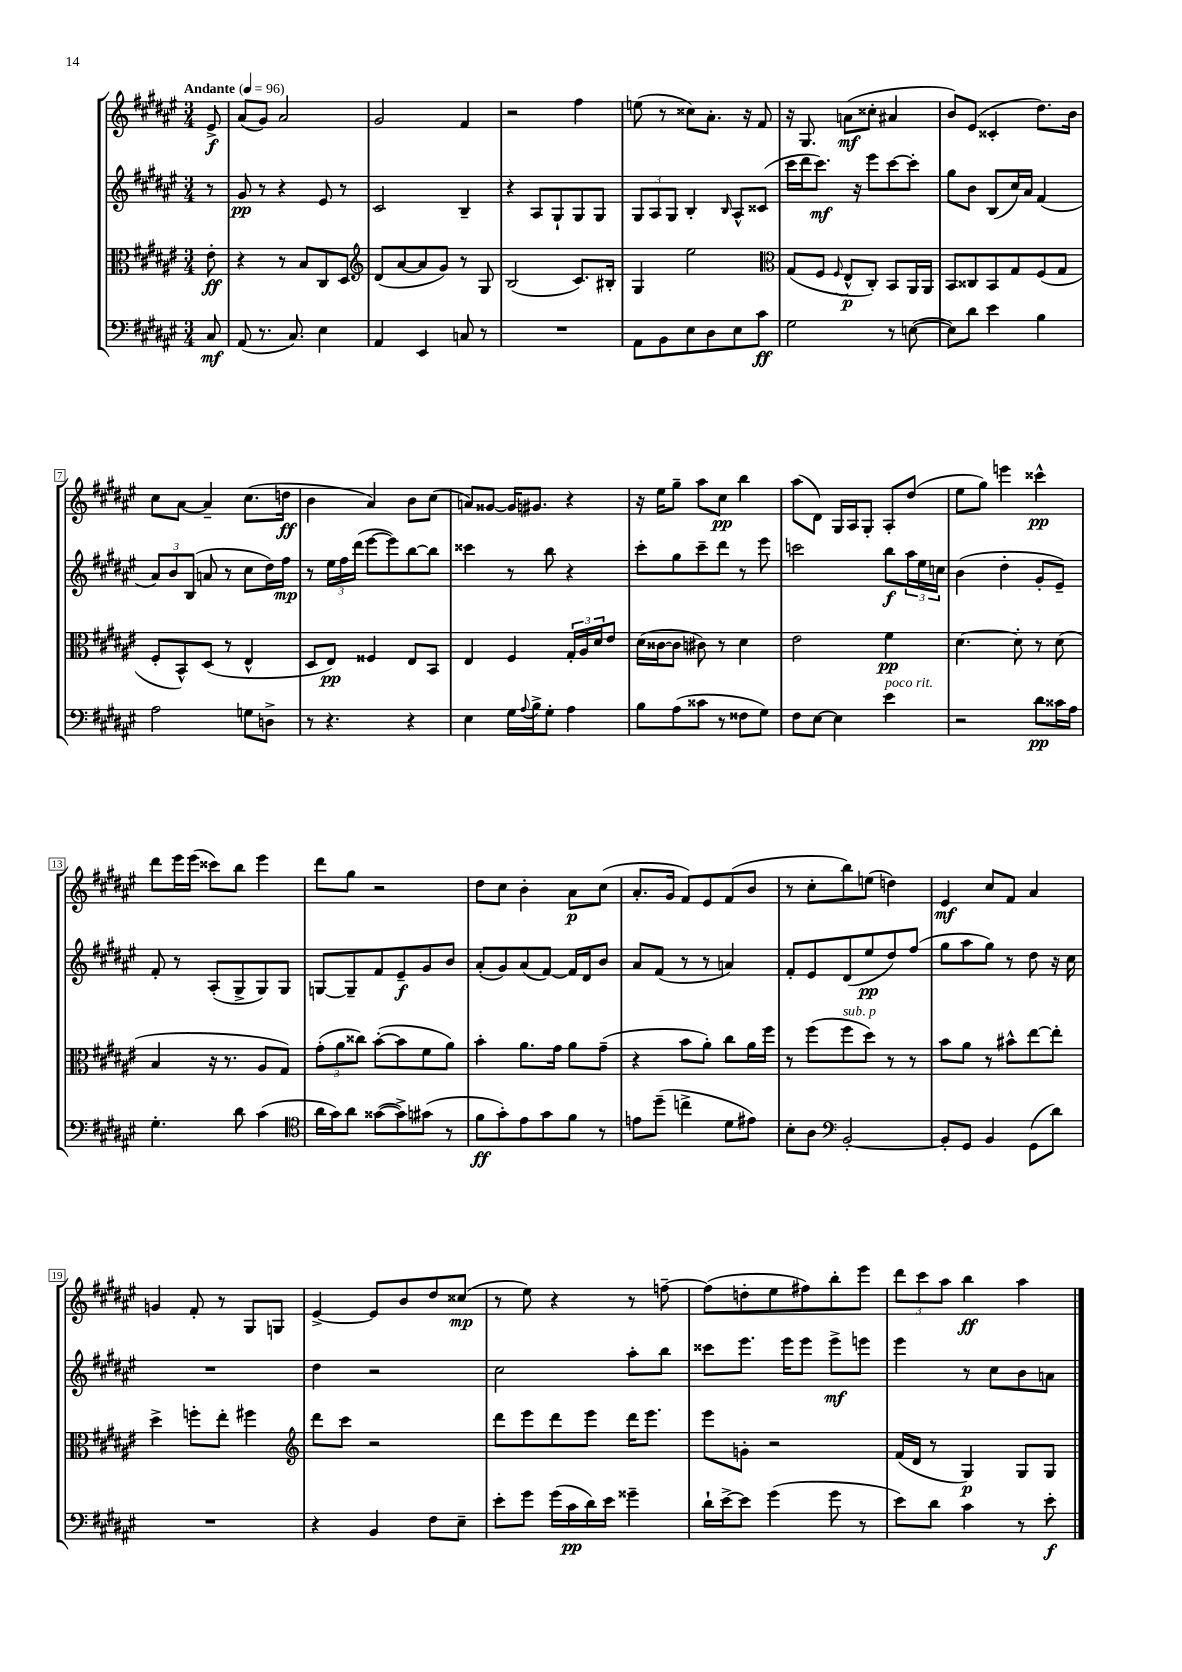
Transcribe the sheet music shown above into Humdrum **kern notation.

**kern	**dynam	**kern	**dynam	**kern	**dynam	**kern	**dynam
*part4	*part4	*part3	*part3	*part2	*part2	*part1	*part1
*staff4	*staff4	*staff3	*staff3	*staff2	*staff2	*staff1	*staff1
*clefF4	*	*clefC3	*	*clefG2	*	*clefG2	*
*k[f#c#g#d#a#e#]	*	*k[f#c#g#d#a#e#]	*	*k[f#c#g#d#a#e#]	*	*k[f#c#g#d#a#e#]	*
*M3/4	*	*M3/4	*	*M3/4	*	*M3/4	*
*MM96	*	*MM96	*	*MM96	*	*MM96	*
=	=	=	=	=	=	=	=
!	!	!	!	!	!	!LO:TX:a:B:t=Andante	!
8C#/	mf	8e#'\	ff	8r	.	8e#^/	f
=1	=1	=1	=1	=1	=1	=1	=1
(8AA#/	.	4r	.	8g#/	pp	(8a#/L	.
8.r	.	.	.	8r	.	8g#/J)	.
.	.	8r	.	4r	.	2a#/	.
8.C#/)	.	.	.	.	.	.	.
.	.	8B/L	.	.	.	.	.
4E#\	.	8C#/	.	8e#/	.	.	.
.	.	8D#/J	.	8r	.	.	.
=2	=2	=2	=2	=2	=2	=2	=2
*	*	*clefG2	*	*	*	*	*
4AA#/	.	(8d#/L	.	2c#/	.	2g#/	.
.	.	[8a#/	.	.	.	.	.
4EE#/	.	8a#/]	.	.	.	.	.
.	.	8g#/J)	.	.	.	.	.
8Cn/	.	8r	.	4B~/	.	4f#/	.
8r	.	8G#/	.	.	.	.	.
=3	=3	=3	=3	=3	=3	=3	=3
2.r	.	(2B/	.	4r	.	2r	.
.	.	.	.	8A#/L	.	.	.
.	.	.	.	8G#`/	.	.	.
.	.	8.c#/L)	.	8G#/	.	4ff#\	.
.	.	.	.	8G#/J	.	.	.
.	.	16B#X'/Jk	.	.	.	.	.
=4	=4	=4	=4	=4	=4	=4	=4
8AA#\L	.	4G#/	.	12G#/L	.	(8een\	.
.	.	.	.	12A#/	.	.	.
8BB\	.	.	.	.	.	8r	.
.	.	.	.	12G#/J	.	.	.
8E#\	.	2ee#\	.	4B'/	.	8cc##X\L)	.
8D#\	.	.	.	.	.	8.a#'\J	.
.	.	.	.	16qqB/	.	.	.
8E#\	.	.	.	8A#^^/L	.	.	.
.	.	.	.	.	.	16r	.
8c#\J	ff	.	.	(8c##X/J	.	8f#/	.
=5	=5	=5	=5	=5	=5	=5	=5
*	*	*clefC3	*	*	*	*	*
2G#\	.	(8G#/L	.	16ccc#\LL	.	16r	.
.	.	.	.	16ddd#\J	.	8.G#/	.
.	.	8F#/J	.	8.ccc#\J)	mf	.	.
.	.	8qqF#/	.	.	.	.	.
.	.	8E#^^/L	p	.	.	(8an\L	mf
.	.	.	.	16r	.	.	.
.	.	8C#'/J)	.	8eee#\L	.	8cc##X'\J	.
8r	.	8BB/L	.	[8ccc#\	.	4a#X/	.
([8En\	.	16AA#/L	.	8ccc#'\J]	.	.	.
.	.	16AA#/JJ	.	.	.	.	.
=6	=6	=6	=6	=6	=6	=6	=6
8E\L])	.	8BB/L	.	8gg#\L	.	8b/L)	.
8d#\J	.	8C##X/	.	8b\J	.	(8e#/J	.
4e#\	.	8BB/	.	(8B/L	.	4c##X'/	.
.	.	8G#/	.	16cc#/L)	.	.	.
.	.	.	.	16a#/JJ	.	.	.
4B\	.	(8F#/	.	(4f#/	.	8.dd#\L)	.
.	.	8G#/J	.	.	.	.	.
.	.	.	.	.	.	16b\Jk	.
!!LO:LB:g=z
=7	=7	=7	=7	=7	=7	=7	=7
2A#\	.	8F#'/L	.	12a#/L)	.	8cc#\L	.
.	.	.	.	12b/	.	.	.
.	.	8BB^^/)	.	.	.	[8a#\J	.
.	.	.	.	(12B/J	.	.	.
.	.	(8D#/J	.	8an/	.	4a#~/]	.
.	.	8r	.	8r	.	.	.
8Gn\L	.	4E#^^/	.	8cc#\L	.	(8.cc#\L	.
8Dn^\J	.	.	.	16dd#\L)	.	.	.
.	.	.	.	16ff#\JJ	mp	16ddn\Jk	ff
=8	=8	=8	=8	=8	=8	=8	=8
8r	.	8D#/L	.	8r	.	4b\	.
4.r	.	8E#/J)	pp	24ee#\LL	.	.	.
.	.	.	.	24ff#\	.	.	.
.	.	.	.	(24ddd#\JJ	.	.	.
.	.	4F##X/	.	[8eee#\L	.	4a#/)	.
.	.	.	.	8eee#\])	.	.	.
4r	.	8E#/L	.	[8bb\	.	8b\L	.
.	.	8BB/J	.	8bb\J]	.	(8cc#\J	.
=9	=9	=9	=9	=9	=9	=9	=9
4E#\	.	4E#/	.	4ccc##X\	.	8an/L)	.
.	.	.	.	.	.	[8g##X/J	.
16G#\LL	.	4F#/	.	8r	.	16g##/KL]	.
8qqA#/	.	.	.	.	.	.	.
16B^\J	.	.	.	.	.	8.g#X/J	.
8G#'\J	.	.	.	8bb\	.	.	.
4A#\	.	24G#'/LL	.	4r	.	4r	.
.	.	24A#/	.	.	.	.	.
.	.	24d#/J	.	.	.	.	.
.	.	8e#/J	.	.	.	.	.
=10	=10	=10	=10	=10	=10	=10	=10
8B\L	.	(16d#\LL	.	8ccc#'\L	.	16r	.
.	.	[16c##X\J	.	.	.	16ee#\KL	.
(8A#\	.	8c##\J]	.	8gg#\	.	8gg#~\J	.
8c##X\J	.	8c#X\)	.	8ccc#~\	.	8aa#\L	.
8r	.	8r	.	8ddd#\J	.	8cc#\J	pp
8F##X\L	.	4d#\	.	8r	.	4bb\	.
8G#\J)	.	.	.	8eee#\	.	.	.
=11	=11	=11	=11	=11	=11	=11	=11
8F#\L	.	2e#\	.	2cccn\	.	(8aa#\L	.
[8E#\J	.	.	.	.	.	8d#\J)	.
4E#\]	.	.	.	.	.	16G#/LL	.
.	.	.	.	.	.	16A#/J	.
.	.	.	.	.	.	8G#'/J	.
!LO:TX:a:i:t=poco rit.	!	!	!	!	!	!	!
4e#\	.	4f#\	pp	8bb\L	f	8A#'/L	.
.	.	.	.	24aa#\L	.	(8dd#/J	.
.	.	.	.	24ee#\	.	.	.
.	.	.	.	24ccn\JJ	.	.	.
=12	=12	=12	=12	=12	=12	=12	=12
2r	.	[4.d#\	.	(4b\	.	8ee#\L	.
.	.	.	.	.	.	8gg#\J)	.
.	.	.	.	4dd#'\	.	4eeen\	.
.	.	8d#'\]	.	.	.	.	.
8d#\L	pp	8r	.	8g#'/L	.	4ccc##X^^\	pp
16c##X\L	.	(8d#\	.	8e#~/J)	.	.	.
16A#\JJ	.	.	.	.	.	.	.
!!LO:LB:g=z
=13	=13	=13	=13	=13	=13	=13	=13
4.G#'\	.	4B/	.	8f#'/	.	8ddd#\L	.
.	.	.	.	8r	.	16eee#\L	.
.	.	.	.	.	.	(16eee#\JJ	.
.	.	16r	.	(8A#'/L	.	8ccc##X\L)	.
.	.	8.r	.	.	.	.	.
8d#\	.	.	.	8G#^/	.	8bb\J	.
(4c#\	.	8A#/L	.	8G#/)	.	4eee#\	.
.	.	8G#/J)	.	8G#/J	.	.	.
=14	=14	=14	=14	=14	=14	=14	=14
*clefC4	*	*	*	*	*	*	*
16a#\LL	.	(12g#'\L	.	[8Gn/L	.	8ddd#\L	.
16g#\J)	.	.	.	.	.	.	.
.	.	12a#\	.	.	.	.	.
8a#\J	.	.	.	8G~/]	.	8gg#\J	.
.	.	12cc##X\J)	.	.	.	.	.
([8g##X\L	.	([8b'\L	.	8f#/	.	2r	.
8g##^\])	.	8b\]	.	8e#~/	f	.	.
(8g#X\J	.	8f#\	.	8g#/	.	.	.
8r	.	8a#\J)	.	8b/J	.	.	.
=15	=15	=15	=15	=15	=15	=15	=15
8f#\L	ff	4b'\	.	(8a#'/L	.	8dd#\L	.
8g#'\)	.	.	.	8g#/)	.	8cc#\J	.
8e#\	.	8.a#\L	.	(8a#/	.	4b'\	.
8g#\	.	.	.	[8f#/J)	.	.	.
.	.	16g#\Jk	.	.	.	.	.
8f#\J	.	8a#\L	.	16f#/LL]	.	8a#\L	p
.	.	.	.	16d#/J	.	.	.
8r	.	(8g#~\J	.	8b/J	.	(8cc#\J	.
=16	=16	=16	=16	=16	=16	=16	=16
8en\L	.	4r	.	8a#/L	.	8.a#'/L	.
(8dd#~\J	.	.	.	(8f#/J	.	.	.
.	.	.	.	.	.	16g#/Jk	.
4ccn^\	.	8b\L	.	8r	.	8f#/L)	.
.	.	8a#'\J)	.	8r	.	8e#/	.
8d#\L	.	8cc#\L	.	4an/)	.	(8f#/	.
8e#X\J)	.	16a#\L	.	.	.	8b/J	.
.	.	16ff#\JJ	.	.	.	.	.
=17	=17	=17	=17	=17	=17	=17	=17
8B'\L	.	8r	.	8f#'/L	.	8r	.
8A#\J	.	(8ff#\L	.	8e#/	.	8cc#'\L	.
*clefF4	*	*	*	*	*	*	*
!	!	!LO:TX:a:i:t=sub. p	!	!	!	!	!
[2BB'/	.	8ff#\	.	(8d#/	.	8bb\)	.
.	.	8dd#\J)	.	8ee#/	pp	(8een\J	.
.	.	8r	.	8dd#/)	.	4ddn\)	.
.	.	8r	.	(8ff#/J	.	.	.
=18	=18	=18	=18	=18	=18	=18	=18
8BB'/L]	.	8b\L	.	8gg#\L	.	4e#/	mf
8GG#/J	.	8a#\J	.	8aa#\	.	.	.
4BB/	.	8r	.	8gg#\J)	.	8cc#/L	.
.	.	8b#X^^\L	.	8r	.	8f#/J	.
(8GG#\L	.	[8ee#\	.	8dd#\	.	4a#/	.
8d#\J)	.	8ee#'\J]	.	16r	.	.	.
.	.	.	.	16cc#\	.	.	.
!!LO:LB:g=z
=19	=19	=19	=19	=19	=19	=19	=19
2.r	.	4dd#^\	.	2.r	.	4gn/	.
.	.	8ffn'\L	.	.	.	8f#'/	.
.	.	8ee#'\J	.	.	.	8r	.
.	.	4ff#X\	.	.	.	8G#/L	.
.	.	.	.	.	.	8Gn/J	.
=20	=20	=20	=20	=20	=20	=20	=20
*	*	*clefG2	*	*	*	*	*
4r	.	8ddd#\L	.	4dd#\	.	[4e#^/	.
.	.	8ccc#\J	.	.	.	.	.
4BB/	.	2r	.	2r	.	8e#/L]	.
.	.	.	.	.	.	8b/	.
8F#\L	.	.	.	.	.	8dd#/	.
8E#~\J	.	.	.	.	.	(8cc##X/J	mp
=21	=21	=21	=21	=21	=21	=21	=21
8e#'\L	.	8ddd#\L	.	2cc#\	.	8r	.
8g#\J	.	8eee#\	.	.	.	8ee#\)	.
(16g#\LL	.	8ddd#\	.	.	.	4r	.
16c#\	pp	.	.	.	.	.	.
16d#\)	.	8eee#\J	.	.	.	.	.
16e#\JJ	.	.	.	.	.	.	.
4g##X~\	.	16ddd#\KL	.	8aa#'\L	.	8r	.
.	.	8.eee#\J	.	.	.	.	.
.	.	.	.	8bb\J	.	[8ffn~\	.
=22	=22	=22	=22	=22	=22	=22	=22
16d#`\LL	.	8eee#\L	.	8ccc##X\L	.	(8ff\L]	.
[16e#^\J	.	.	.	.	.	.	.
8e#\J]	.	8gn'\J	.	8.eee#\J	.	8ddn'\	.
(4g#\	.	2r	.	.	.	8ee#\	.
.	.	.	.	16eee#\KL	.	.	.
.	.	.	.	8eee#\J	.	8ff#X\)	.
8g#\	.	.	.	8eee#^\L	mf	8bb'\	.
8r	.	.	.	8eeen\J	.	8eee#\J	.
=23	=23	=23	=23	=23	=23	=23	=23
8e#\L)	.	(16f#/LL	.	4eee#\	.	12ddd#\L	.
.	.	16d#/JJ	.	.	.	.	.
.	.	.	.	.	.	12ccc#\	.
8d#\J	.	8r	.	.	.	.	.
.	.	.	.	.	.	12aa#\J	.
4c#\	.	4G#/)	p	8r	.	4bb\	ff
.	.	.	.	8cc#\L	.	.	.
8r	.	8G#/L	.	8b\	.	4aa#\	.
8e#'\	f	8G#/J	.	8an\J	.	.	.
==	==	==	==	==	==	==	==
*-	*-	*-	*-	*-	*-	*-	*-
